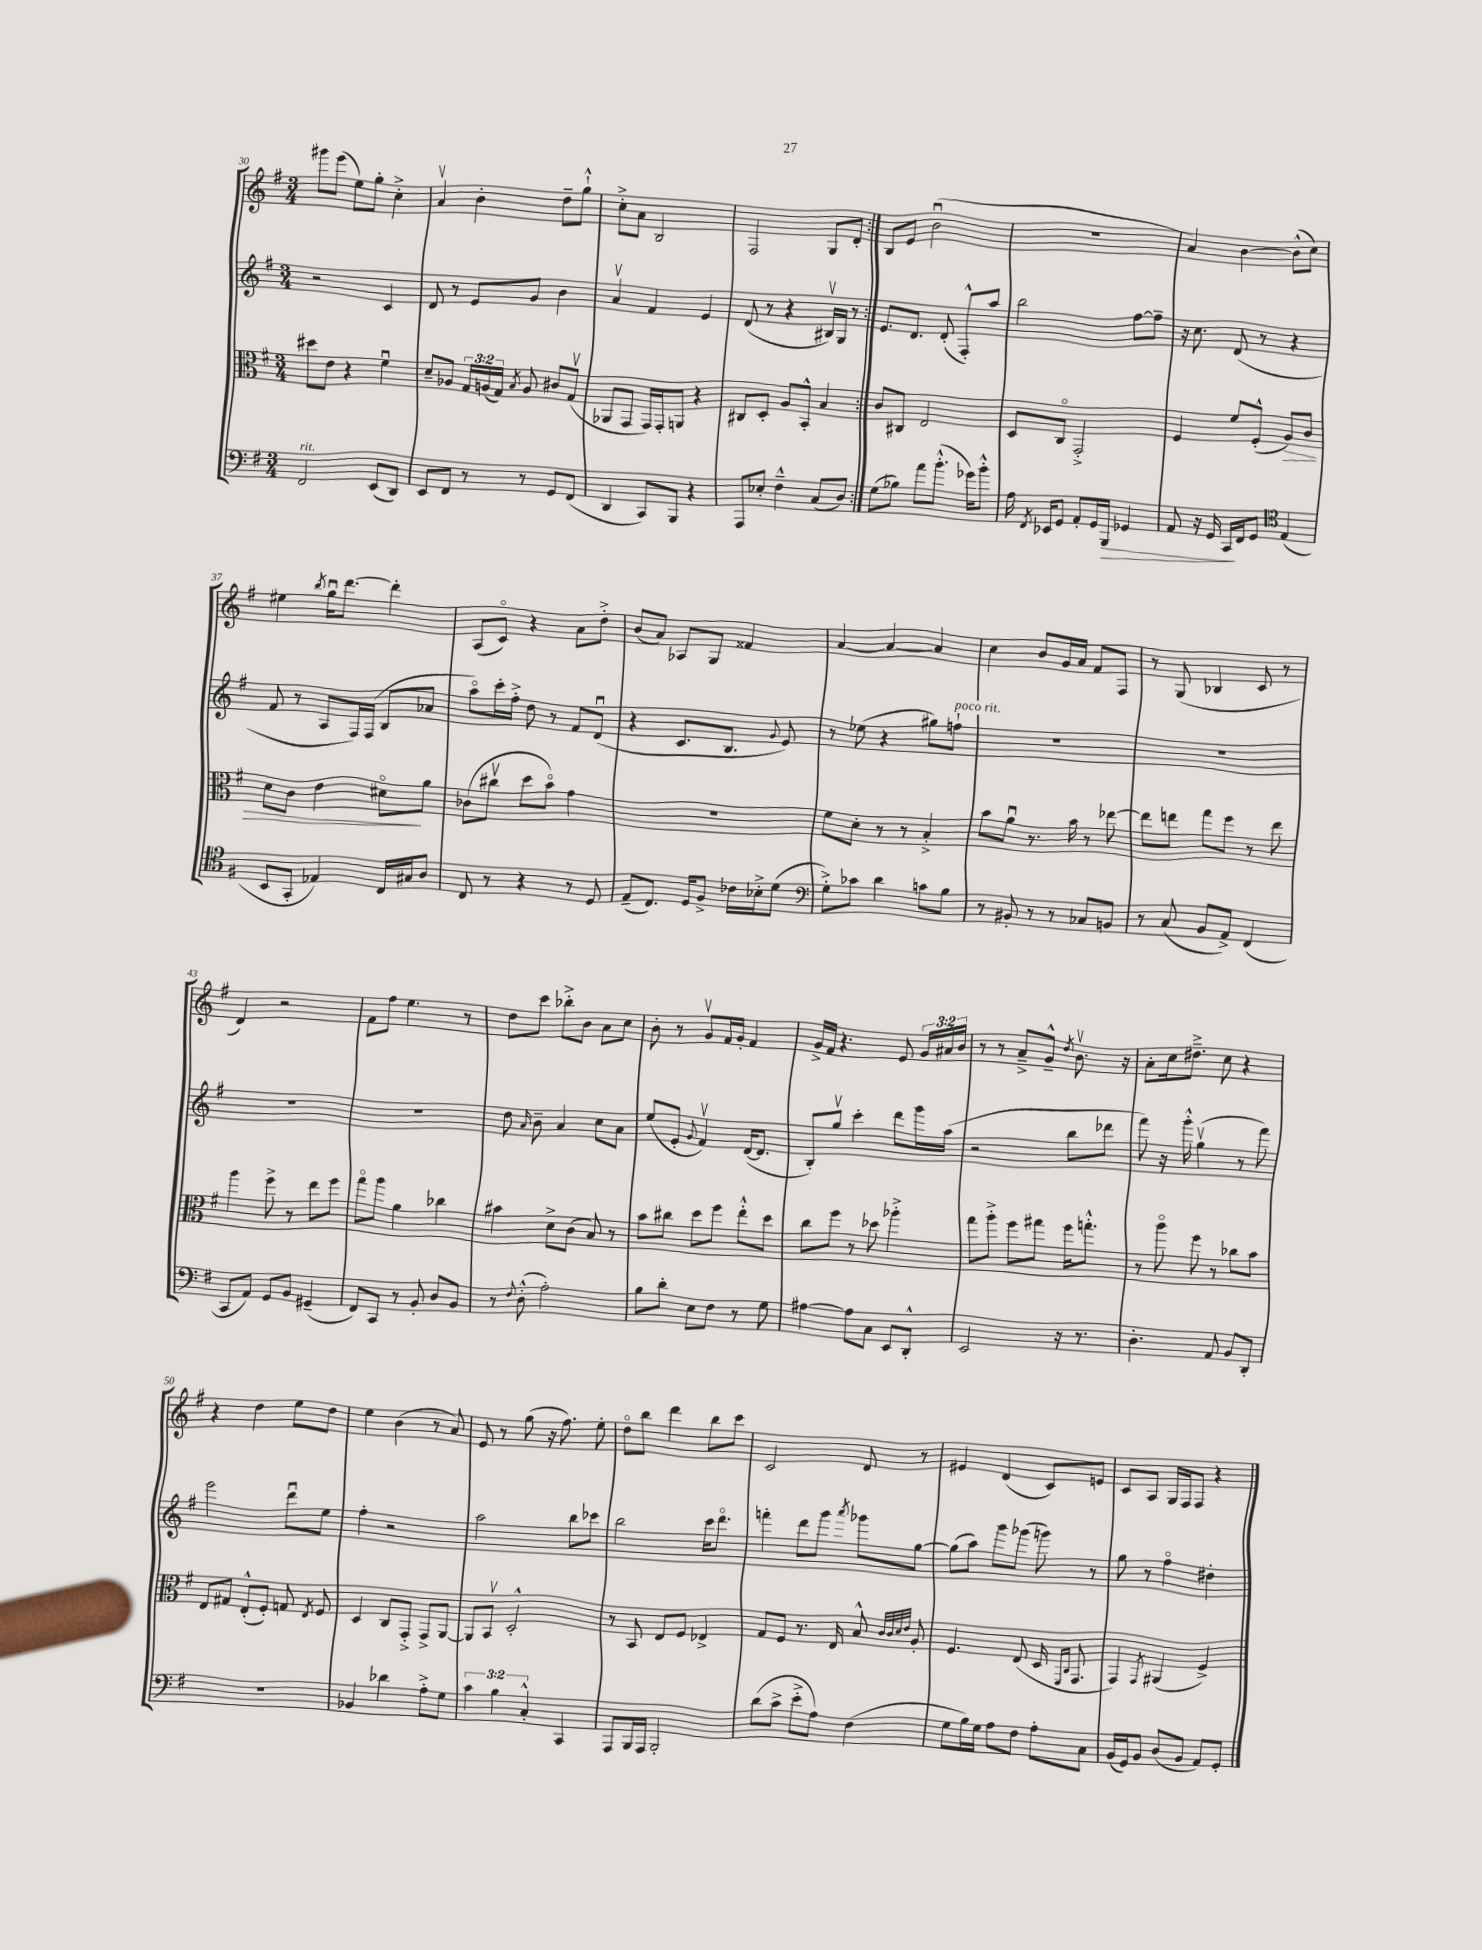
<<
\new StaffGroup <<
\new Staff = "s0" {
    \clef treble \key g \major \numericTimeSignature \time 3/4 \override Staff.TupletNumber.text = #tuplet-number::calc-fraction-text
    \autoBeamOff \repeat volta 2 { gis'''8[ e'''8]( e''8[) g''8]-. c''4-.-> |
    a'4\upbow b'4-. d''8[-- g''8]-!-^ |
    c''8[-.-> a'8] b2 |
    fis2 g8[ d'8]-. | }
    b8[ e'8] b'2\downbow( |
    R2. |
    a'4) b'4~ b'8[-^( c''8]) |
    eis''4 \acciaccatura { b''8 } g''16[\downbow d'''8.]~ d'''4-. |
    a8[( c'8]\flageolet) r4 a'8[ d''8]-.-> |
    b'8[( a'8]) aes8[ g8] fisis'4 |
    a'4~ a'4~ a'4 |
    c''4 b'8[ g'16 a'16] fis'8[ fis8] |
    r8 g8( bes4 c'8 r8 |
    d'4) r2 |
    fis'8[ fis''8] e''4. r8 |
    d''8[ c'''8] bes''8[-.-> b'8] a'8[ c''8] |
    b'8-. r8 g'8[\upbow fis'16 g'16]-. fis'4 |
    g'16[-> fis'16] r4. e'8 \tuplet 3/2 { g'16[ ais'16 b'16] } |
    r8 r8 a'8[---> g'8]---^ \acciaccatura { d''8 } b'8.\upbow r16 |
    a'8[-. c''16 dis''8.]---> c''8 r4 |
    r4 d''4 e''8[ d''8] |
    e''4 b'4( r8 a'8) |
    e'8 r8 g''8( r16 fis''8.) e''8-. |
    d''8[\flageolet b''8] d'''4 b''8[ c'''8] |
    c'2 d'8 r8 |
    eis'4 d'4( c'8[) e'8] |
    c'8[ a8] g16[ fis16 fis8] r4 \bar "|." |
}
\new Staff = "s1" {
    \clef treble \key g \major \numericTimeSignature \time 3/4
    \autoBeamOff \repeat volta 2 { r2 c'4 |
    d'8 r8 e'8[ g'8] b'4 |
    a'4\upbow fis'4 e'4 |
    d'8( r8 r4 bis16[\upbow) g16] r8 | }
    e'8.[ d'8.] d'8-.( fis8[-.-^) a''8] |
    b''2 fis''8[~ fis''8]-- |
    r16 c''8. d'8( r8 r4 |
    fis'8 r8 a8[ fis16) fis16]( b8[ aes'8] |
    a''8[\flageolet) c'''16-. fis''16]-.-> d''8 r8 fis'8[ d'8]\downbow( |
    r4 c'8.[ b8.] \appoggiatura { g'8 } e'8) |
    r8 ees''8( r4 gis''8[) f''8]-!^\markup { \italic "poco rit." } |
    R2. |
    R2. |
    R2. |
    R2. |
    d''8 \grace { a'16 } b'8-- a'4 c''8[ a'8] |
    e''8[( e'8]-. \appoggiatura { g'8 } fis'4\upbow) d'16[~( d'8.] |
    b8[-.) g''8]\upbow c'''4-. d'''8[ g'''16 a''16]( |
    r2 b''8[ des'''8] |
    fis'''8) r16 g'''16-.-^ g''4\upbow( r8 fis'''8) |
    e'''2 d'''8[\downbow e''8] |
    fis''4-. r2 |
    a''2 b''8[ ces'''8] |
    b''2 c'''16[ d'''8.]\flageolet |
    f'''4-. d'''8[ g'''8] \acciaccatura { a'''8 } ges'''8[ g''8]~ |
    g''8[( a''8]) g'''8[ ges'''8]( g'''8) r8 |
    g''8 r8 fis''4\flageolet dis''4-. \bar "|." |
}
\new Staff = "s2" {
    \clef alto \key g \major \numericTimeSignature \time 3/4 \override Staff.TupletNumber.text = #tuplet-number::calc-fraction-text
    \autoBeamOff \repeat volta 2 { dis''8[ e'8] r4 fis'4\downbow |
    d'8[-- aes8] \tuplet 3/2 { g16[ a16( g16]) } \acciaccatura { b8 } a8 cis'8[ g8]\upbow( |
    aes,8[ g,8] g,16[) g,16-. a,8] r4 |
    cis8[ d8]-. a8[ b,8]-.-^ b4 | }
    c'8[ cis8] e2 |
    d8[ c8]\flageolet g,2-.-> |
    fis4 fis'8[ fis8]-.-^( a8[\>) c'8] |
    d'8[ c'8] e'4 dis'8[\flageolet\! a'8] |
    ces'8[( cis''8]\upbow d''8[ b'8]\flageolet) g'4 |
    R2. |
    fis'8[ d'8]-. r8 r8 b4-.-> |
    b'8[ a'8]\downbow r8. b'16 r8 ees''8~ |
    ees''8[ e''8] g''8[ fis''8] r8 e''8 |
    a''4 fis''8-> r8 e''8[ fis''8] |
    g''8[\flageolet a''8] a'4 ces''4 |
    bis'4 d'8[-> c'8]( b8) r8 |
    b'8[ cis''8] d''8[ fis''8] e''8[-.-^ d''8] |
    c''8[ fis''8] r8 des''8 aes''4-.-> |
    g''8[ a''8]-.-> fis''8[ gis''8] fis''16[ g''8.]-.-^ |
    r8 a''8\flageolet fis''8 r8 ces''8[ b'8] |
    e8[ gis8] e8[-.-^( fis8]-.) g8 \acciaccatura { e8 } fis8 |
    d4 c8[ g,8]-.-> g,8[-> a,8]~ |
    a,8[ b,8]\upbow d2-.-^ |
    r8 b,8 e8[ fis8] ees4-> |
    g8[ fis8] r8. e16 b8-^ \grace { c'32[ c'32 d'32 e'32] } a8-. |
    fis4. e8( d16 \grace { fis,16[ c16] } g,8. |
    g,4) \acciaccatura { g,8 } ais,4( fis4->) \bar "|." |
}
\new Staff = "s3" {
    \clef bass \key g \major \numericTimeSignature \time 3/4 \override Staff.TupletNumber.text = #tuplet-number::calc-fraction-text
    \autoBeamOff \repeat volta 2 { fis,2^\markup { \italic "rit." } e,8[( d,8]) |
    e,8[ fis,8] r8 r8 g,8[ fis,8]( |
    d,4 c,8[) b,,8] r4 |
    a,,8[ ees8]-. fis4---^ c8[( d8]) | }
    g8[( bes8]) a'8[ b'8.]-.-^( ges'16[) b'8]-.-^ |
    a16 \acciaccatura { fis,8 } ees,16[ g,8] a,8[-. g,16 b,,16]\> ges,4 |
    a,8 r16 g,16 c,16[\! fis,16 g,8] \clef tenor e4( |
    b,8[ g,8]-. ees4) c16[ gis16 a8] |
    c8 r8 r4 r8 d8 |
    e8[--( c8.]) d16[ fis8]-> ces'16[ bes16-.-> d'8]( |
    \clef bass g8[-.->) ces'8] d'4 c'8[ b8] |
    r8 bis,8-. r8 r8 ces8[ b,8] |
    r8 c8( b,8[ a,8]->) fis,4( |
    c,8[ a,8]) g,8[ b,8] gis,4--( |
    fis,8[) c,8] r8 b,8-. d8[ b,8] |
    r8 \appoggiatura { fis8 } d8-.-^( a2-.) |
    b8[ d'8]-. e8[ fis8] r8 g8 |
    ais4~ ais8[ c8] e,8[ d,8]-.-^ |
    e,2 r16 r8. |
    d4.-. a,8 b,8[ d,8]-. |
    R2. |
    bes,4 des'4 a8[-.-> g8] |
    \tuplet 3/2 { c'4 b4 c4-.-^ } c,4 |
    a,,8[ b,,16 a,,16] b,,2-. |
    d'8[( c'8]-> e'8[-.-> a8]) fis4( |
    g8[ b16) g16] a8[ fis8] a8[-. c8] |
    b,16[( g,16) b,8] d8[( b,8] a,8[) g,8]-. \bar "|." |
}
>>
>>
\layout { \context { \Score currentBarNumber = #30 } }
